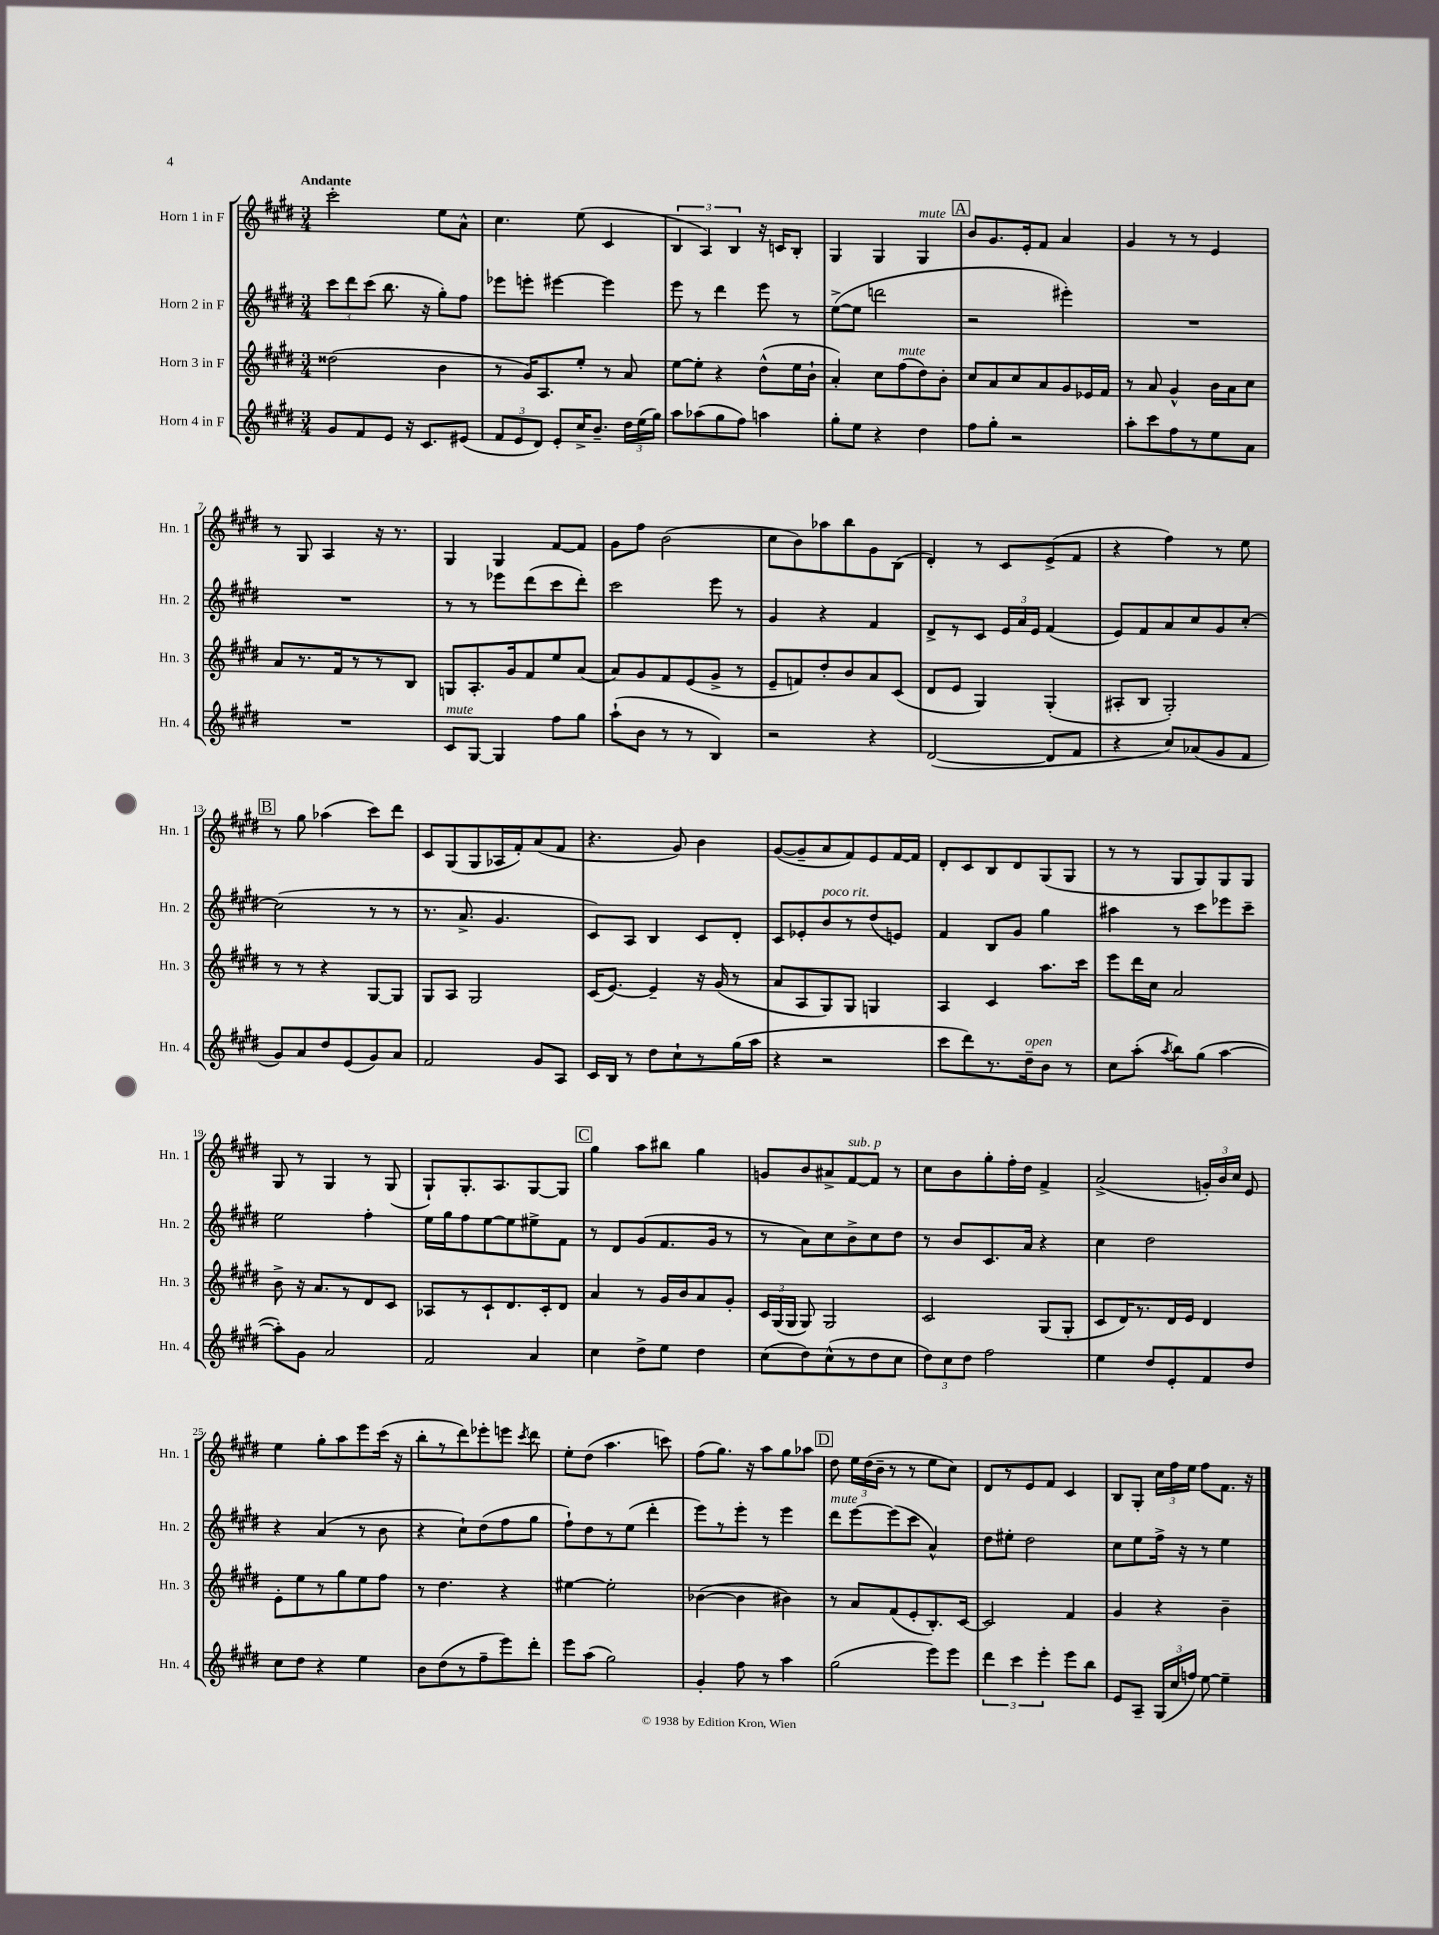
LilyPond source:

<<
\new StaffGroup <<
\new Staff = "s0" \with { instrumentName = "Horn 1 in F" shortInstrumentName = "Hn. 1" } {
    \clef treble \key e \major \numericTimeSignature \time 3/4 \tempo "Andante"
    \autoBeamOff cis'''2-. e''8[ a'8]-^ |
    cis''4. e''8( cis'4 |
    \tuplet 3/2 { b4 a4) b4 } r16 c'16[ b8]-. |
    gis4 gis4 gis4^\markup { \italic "mute" } |
    \mark \markup { \box "A" } b'8[ gis'8. e'16-. fis'8] a'4 |
    gis'4 r8 r8 e'4 |
    r8 gis8 a4 r16 r8. |
    gis4 gis4 fis'8[~ fis'8] |
    gis'8[ fis''8] b'2( |
    cis''8[ b'8) aes''8 b''8 gis'8 b8]( |
    dis'4-.) r8 cis'8[ e'8->( fis'8] |
    r4 fis''4) r8 e''8 |
    \mark \markup { \box "B" } r8 gis''8 aes''4( cis'''8[) dis'''8] |
    cis'8[ gis8( gis8 aes16 fis'16-.) a'8( fis'8] |
    r4. gis'8) b'4 |
    gis'8[~( gis'8-- a'8 fis'8) e'8 fis'16~ fis'16] |
    dis'8[-. cis'8 b8 dis'8 gis8( gis8] |
    r8 r8 gis8[ gis8) gis8 gis8] |
    gis8 r8 gis4 r8 gis8( |
    gis8[-!) gis8.-. a8. gis8~ gis8] |
    \mark \markup { \box "C" } gis''4 a''8[ bis''8] gis''4 |
    g'8[ b'8 ais'8-> fis'8~^\markup { \italic "sub. p" } fis'8] r8 |
    cis''8[ b'8 gis''8-. fis''16-. dis''16] fis'4-> |
    a'2->( \tuplet 3/2 { g'16[-.) b'16 cis''16] } e'8 |
    e''4 gis''8[-. a''8 e'''8 cis'''16]( r16 |
    b''8[-. r8 dis'''8) ees'''8-. e'''8] \acciaccatura { cis'''8 } dis'''8 |
    e''8[-. dis''8]( a''4. c'''8) |
    fis''8[( gis''8.]) r16 a''8[ gis''8 aes''8] |
    \mark \markup { \box "D" } dis''8 \tuplet 3/2 { e''16[ dis''16( b'16]-- } r8 r8 e''8[ cis''8]) |
    dis'8[ r8 e'8 fis'8] cis'4 |
    b8[ gis8]-. \tuplet 3/2 { cis''16[ fis''16 e''16] } fis''8[ fis'8.] r16 \bar "|." |
}
\new Staff = "s1" \with { instrumentName = "Horn 2 in F" shortInstrumentName = "Hn. 2" } {
    \clef treble \key e \major \numericTimeSignature \time 3/4
    \autoBeamOff \tuplet 3/2 { cis'''8[ dis'''8 cis'''8]( } b''8. r16 gis''8[-.) fis''8] |
    ees'''8[ e'''8]-. eis'''4~ eis'''4 |
    e'''8 r8 dis'''4 e'''8 r8 |
    e''8[~->( e''8] d'''2 |
    \mark \markup { \box "A" } r2 eis'''4-.) |
    R2. |
    R2. |
    r8 r8 ees'''8[ dis'''8( cis'''8 dis'''8]-.) |
    cis'''2 e'''8 r8 |
    gis'4 r4 fis'4 |
    dis'8[-> r8 cis'8] \tuplet 3/2 { e'16[ a'16 e'16] } fis'4( |
    e'8[) fis'8 a'8 cis''8 gis'8 cis''8]~-. |
    \mark \markup { \box "B" } cis''2( r8 r8 |
    r8. a'8.-> gis'4. |
    cis'8[) a8] b4 cis'8[ dis'8]-. |
    cis'8[ ees'8-. b'8^\markup { \italic "poco rit." } r8 dis''8( e'8]) |
    fis'4 b8[ gis'8] gis''4 |
    ais''4 r8 cis'''8[ ees'''8 cis'''8]-- |
    e''2 fis''4-. |
    e''16[ gis''16 fis''8 e''8~ e''8 eis''8-> fis'8] |
    \mark \markup { \box "C" } r8 dis'8[ gis'8( fis'8. gis'16] r8 |
    r8 a'8[) cis''8 b'8-> cis''8 dis''8] |
    r8 b'8[ cis'8. a'16] r4 |
    cis''4 dis''2 |
    r4 a'4( r8 b'8 |
    r4 cis''8[-!) dis''8( fis''8 gis''8] |
    fis''8[-!) dis''8 r8 e''8]( dis'''4-. |
    e'''8[) r8 e'''8]-. r8 e'''4 |
    \mark \markup { \box "D" } dis'''8[^\markup { \italic "mute" } e'''8~ e'''8( cis'''8] a'4-^) |
    dis''8[ eis''8]-. dis''2 |
    cis''8[ e''8 fis''16]-> r16 r8 e''4 \bar "|." |
}
\new Staff = "s2" \with { instrumentName = "Horn 3 in F" shortInstrumentName = "Hn. 3" } {
    \clef treble \key e \major \numericTimeSignature \time 3/4
    \autoBeamOff disis''2( b'4 |
    r8 gis'16[) a8. e''8]-. r8 a'8 |
    e''8[~ e''8]-. r4 dis''8[-^( e''16 b'16]-! |
    a'4-.) cis''8[ fis''8^\markup { \italic "mute" }( dis''8) b'8]-. |
    \mark \markup { \box "A" } cis''8[ a'8 cis''8 a'8 gis'8 ees'16 fis'16] |
    r8 a'8 gis'4-^ b'16[ a'16 cis''8] |
    a'8[ r8. fis'16 r8 r8 b8] |
    g8[ a8.-. gis'16 fis'8 e''8 a'8]( |
    a'8[) gis'8 fis'8 e'8( gis'8]-> r8 |
    e'8[-- f'8) dis''8-. b'8 a'8 cis'8]( |
    dis'8[ e'8] gis4) gis4-.( |
    ais8[-. b8] gis2-.) |
    \mark \markup { \box "B" } r8 r8 r4 gis8[~ gis8] |
    gis8[ a8] gis2 |
    cis'16[( e'8.]~) e'4-- r16 gis'16( r8 |
    a'8[ a8 gis8) gis8] g4 |
    a4 cis'4 a''8.[ cis'''16] |
    e'''8[ dis'''16 cis''16] a'2 |
    b'8-> r16 a'8.[ r8 dis'8 cis'8] |
    aes8[ r8 cis'8-! dis'8. cis'16-. dis'8] |
    \mark \markup { \box "C" } a'4 r8 gis'16[ b'16 a'8 gis'8]-. |
    \tuplet 3/2 { cis'16[ gis16( gis16] } gis8) gis2 |
    cis'2 gis8[( gis8]-. |
    cis'8[ dis'16) r8. dis'16 e'16] dis'4 |
    e'8[-. e''8 r8 gis''8 e''8 fis''8] |
    r8 dis''4. r4 |
    eis''4~ eis''2-. |
    bes'4~( bes'4 bis'4) |
    \mark \markup { \box "D" } r8 a'8[ fis'8( e'8-. b8.-.) cis'16]~ |
    cis'2 fis'4 |
    gis'4 r4 b'4-- \bar "|." |
}
\new Staff = "s3" \with { instrumentName = "Horn 4 in F" shortInstrumentName = "Hn. 4" } {
    \clef treble \key e \major \numericTimeSignature \time 3/4
    \autoBeamOff gis'8[ fis'8 e'8] r16 cis'8.[ eis'8]( |
    \tuplet 3/2 { fis'8[ e'8 dis'8]) } e'8[-. cis''16-> b'8.]-- \tuplet 3/2 { dis''16[ e''16( gis''16]) } |
    a''8[ aes''8( gis''8 fis''8]) a''4 |
    gis''8[-. e''8] r4 dis''4 |
    \mark \markup { \box "A" } fis''8[ gis''8]-. r2 |
    a''8[-. cis'''8 fis''8 r8 e''8 a'8] |
    R2. |
    cis'8[^\markup { \italic "mute" } gis8]~ gis4 fis''8[ gis''8] |
    a''8[-!( b'8] r8 r8 b4) |
    r2 r4 |
    dis'2~( dis'8[ fis'8] |
    r4 cis''8[) aes'8( gis'8 fis'8] |
    \mark \markup { \box "B" } gis'8[) a'8 dis''8 e'8( gis'8) a'8] |
    fis'2 gis'8[ a8] |
    cis'16[ b16] r8 dis''8[ cis''8-! r8 gis''16( a''16] |
    r4 r2 |
    cis'''8[ dis'''8) r8. dis''16--^\markup { \italic "open" } b'8] r8 |
    cis''8[ a''8]-.( \acciaccatura { a''8 } b''8[) gis''8]( a''4~ |
    a''8[-.) gis'8] a'2 |
    fis'2 a'4 |
    \mark \markup { \box "C" } cis''4 dis''8[-> e''8] dis''4 |
    cis''8[( dis''8) cis''8-^( r8 dis''8 cis''8] |
    \tuplet 3/2 { dis''8[) cis''8 dis''8] } fis''2 |
    e''4 dis''8[ e'8-. fis'8 dis''8] |
    cis''8[ dis''8] r4 e''4 |
    b'8[ dis''8( r8 fis''8-- e'''8) dis'''8]-. |
    e'''8[ a''8]( gis''2) |
    gis'4-. fis''8 r8 a''4 |
    \mark \markup { \box "D" } gis''2( e'''8[) e'''8] |
    \tuplet 3/2 { dis'''4 cis'''4 e'''4-. } e'''8[ b''8] |
    e'8[ a8]-- \tuplet 3/2 { gis16[( cis''16 f''16]) } e''8~ e''4-- \bar "|." |
}
>>
>>
